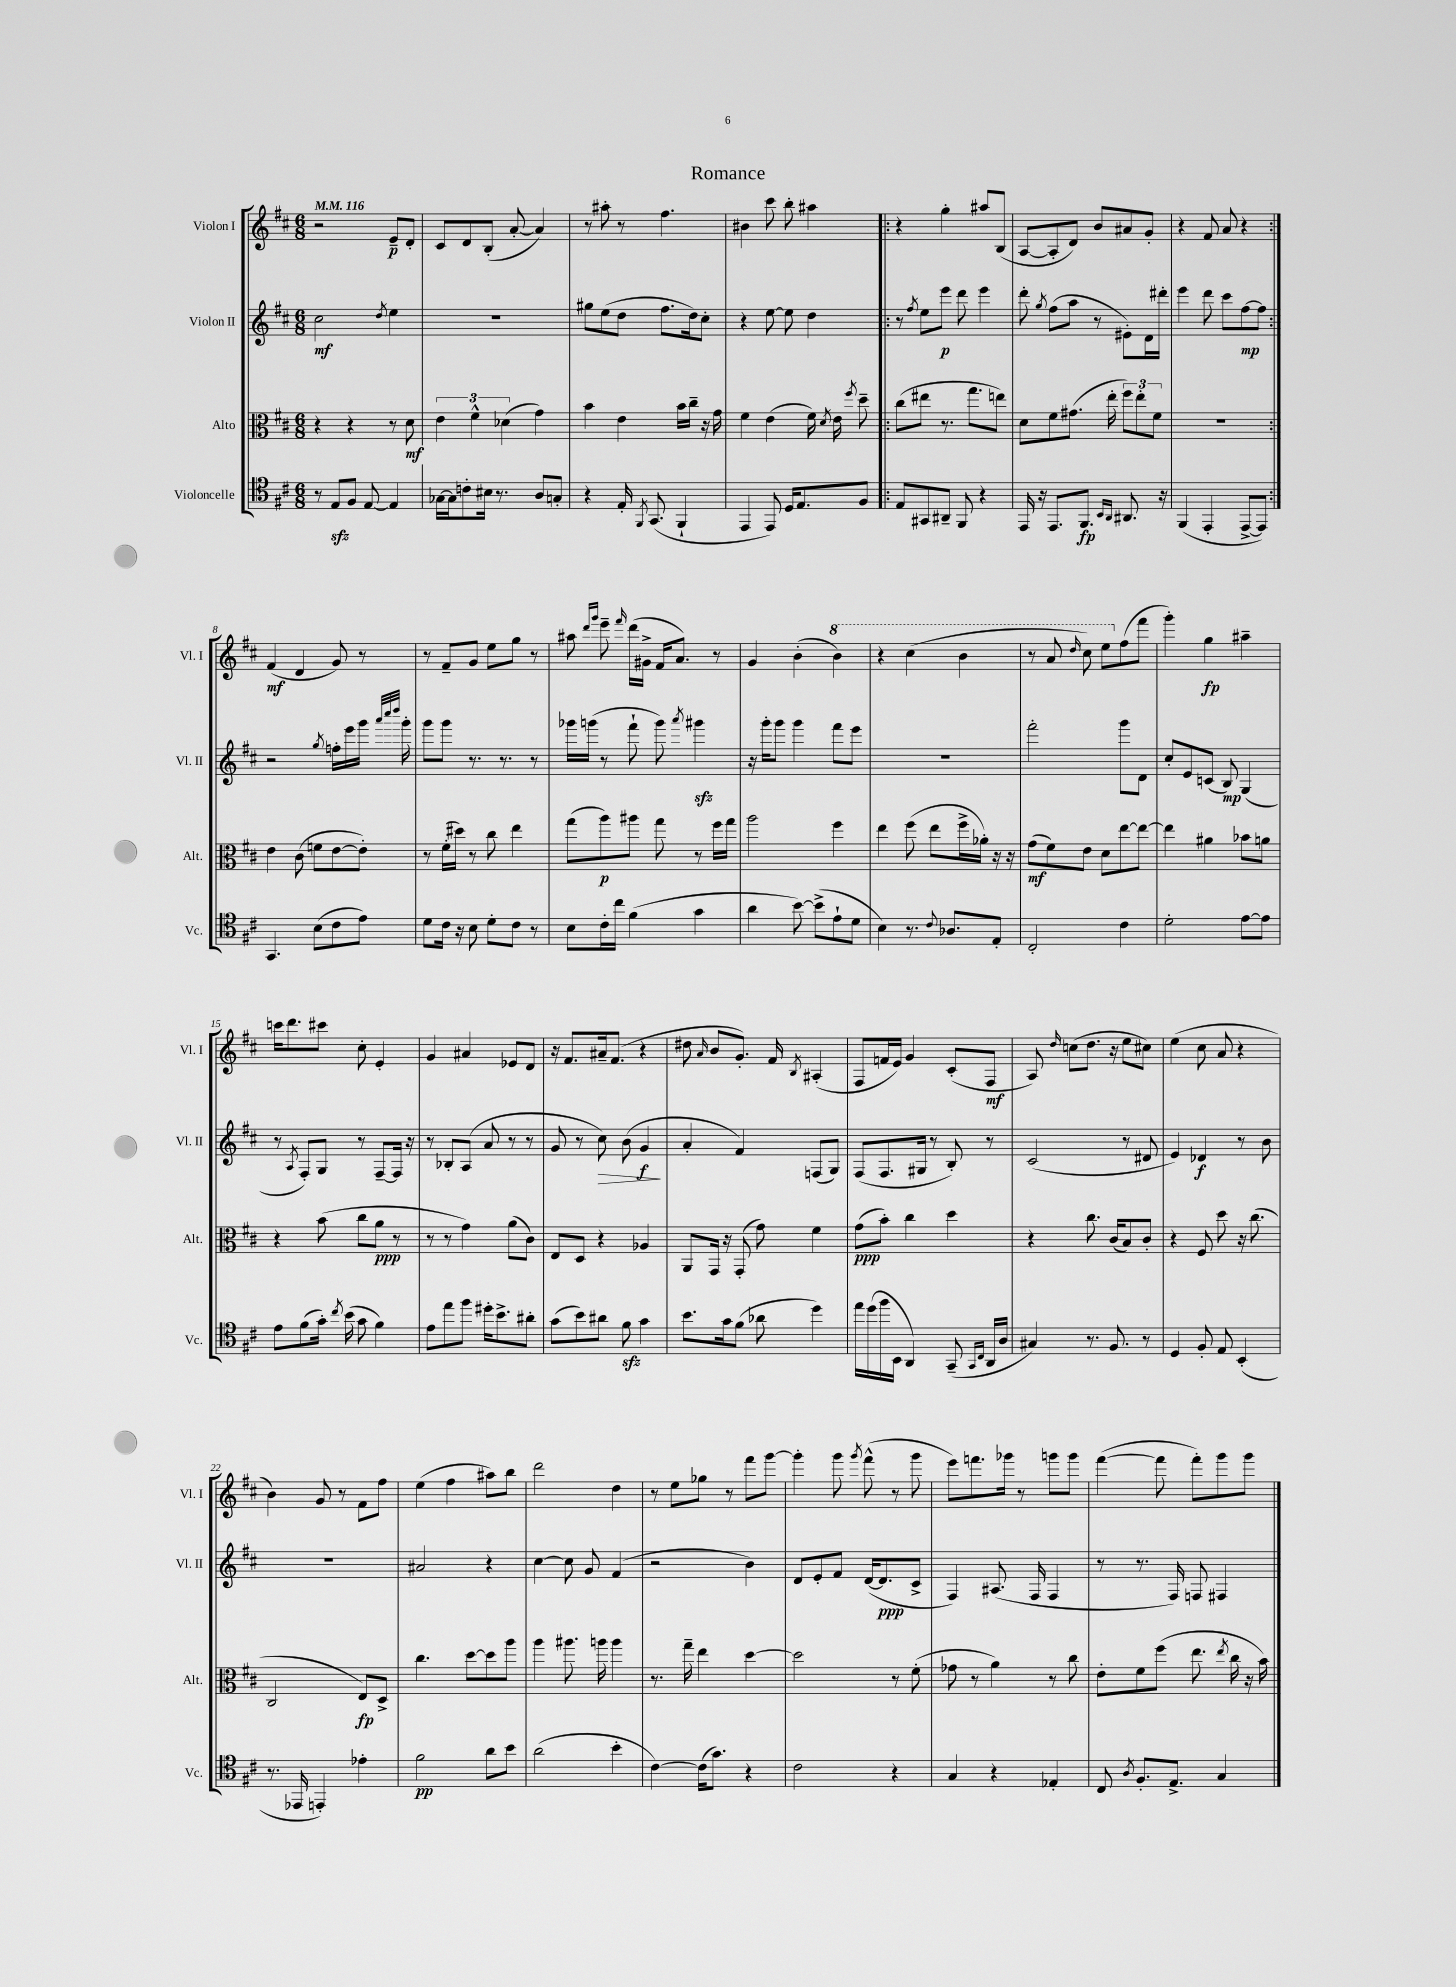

**kern	**dynam	**kern	**dynam	**kern	**dynam	**kern	**dynam
*part4	*part4	*part3	*part3	*part2	*part2	*part1	*part1
*staff4	*staff4	*staff3	*staff3	*staff2	*staff2	*staff1	*staff1
*I"Violoncelle	*	*I"Alto	*	*I"Violon II	*	*I"Violon I	*
*I'Vc.	*	*I'Alt.	*	*I'Vl. II	*	*I'Vl. I	*
*clefC4	*	*clefC3	*	*clefG2	*	*clefG2	*
*k[f#c#]	*	*k[f#c#]	*	*k[f#c#]	*	*k[f#c#]	*
*M6/8	*	*M6/8	*	*M6/8	*	*M6/8	*
*MM116	*	*MM116	*	*MM116	*	*MM116	*
=1	=1	=1	=1	=1	=1	=1	=1
8r	.	4r	.	2cc#\	mf	2r	.
8Ezz/L	.	.	.	.	.	.	.
8F#/J	.	4r	.	.	.	.	.
[8E/	.	.	.	.	.	.	.
.	.	.	.	8qdd/	.	.	.
4E/]	.	8r	.	4ee\	.	8e~/L	p
.	.	8d\	mf	.	.	8d'/J	.
=2	=2	=2	=2	=2	=2	=2	=2
[16G-X\LL	.	6e\	.	2.r	.	8c#/L	.
16G-\J]	.	.	.	.	.	.	.
8cn'\	.	.	.	.	.	8d/	.
.	.	6f#^^\	.	.	.	.	.
16B#X\Jk	.	.	.	.	.	(8B'/J	.
8.r	.	.	.	.	.	.	.
.	.	(6d-X\	.	.	.	.	.
.	.	.	.	.	.	[8a'/	.
8A/L	.	4g\)	.	.	.	4a/])	.
8Gn'/J	.	.	.	.	.	.	.
=3	=3	=3	=3	=3	=3	=3	=3
4r	.	4b\	.	8gg#X\L	.	8r	.
.	.	.	.	(8ee\	.	8aa#X'\	.
16E'/	.	4e\	.	8dd\J	.	8r	.
8qFF#/	.	.	.	.	.	.	.
(8.GG/	.	.	.	.	.	.	.
.	.	.	.	8.ff#\L	.	4.ff#\	.
4FF#`/	.	16b\LL	.	.	.	.	.
.	.	16cc#~\JJ	.	16dd\k)	.	.	.
.	.	16r	.	8cc#'\J	.	.	.
.	.	16g\	.	.	.	.	.
=4	=4	=4	=4	=4	=4	=4	=4
4EE/	.	4f#\	.	4r	.	4b#X\	.
8EE/)	.	(4e\	.	[8ee\	.	8ccc#\	.
16D/KL	.	.	.	8ee\]	.	8bb'\	.
8.E/	.	.	.	.	.	.	.
.	.	16f#\)	.	4dd\	.	4aa#X\	.
.	.	8qd/	.	.	.	.	.
.	.	16e\	.	.	.	.	.
.	.	8qff#/	.	.	.	.	.
8F#/J	.	8dd~\	.	.	.	.	.
=5!|:	=5!|:	=5!|:	=5!|:	=5!|:	=5!|:	=5!|:	=5!|:
8E/L	.	(8cc#\L	.	8r	.	4r	.
.	.	.	.	8qff#/	.	.	.
8GG#X/	.	8ee#X\J	.	8ee\L	.	.	.
8AA#X~/J	.	8.r	.	8eee\J	p	4gg'\	.
8FF#/	.	.	.	8ddd\	.	.	.
.	.	8.gg\L	.	.	.	.	.
4r	.	.	.	4eee\	.	8aa#X/L	.
.	.	8een\J)	.	.	.	(8B/J	.
=6	=6	=6	=6	=6	=6	=6	=6
16EE/	.	8d\L	.	8ddd'\	.	[8A/L	.
16r	.	.	.	.	.	.	.
.	.	.	.	8qgg/	.	.	.
8.EE/L	.	8f#\	.	(8ff#\L	.	8A'/]	.
.	.	(8.g#X\J	.	8aa\J	.	8d/J)	.
8.FF#/J	fp	.	.	.	.	.	.
.	.	.	.	8r	.	8b/L	.
.	.	16ee'\	.	.	.	.	.
16qqBB/LL	.	.	.	.	.	.	.
16qqAA/JJ	.	.	.	.	.	.	.
8.AA#X/	.	12ff#\L)	.	8e#X'\L)	.	8a#X/	.
.	.	12ee'\	.	.	.	.	.
.	.	.	.	16d\L	.	8g'/J	.
.	.	12f#\J	.	.	.	.	.
16r	.	.	.	16ddd#X'\JJ	.	.	.
=7	=7	=7	=7	=7	=7	=7	=7
(4FF#/	.	2.r	.	4eee\	.	4r	.
4EE'/	.	.	.	8ddd\	.	8f#/	.
.	.	.	.	8ccc#\L	.	8a/	.
[8EE^/L	.	.	.	[8ff#\	mp	4r	.
8EE/J])	.	.	.	8ff#\J]	.	.	.
!!LO:LB:g=z
=8:|!	=8:|!	=8:|!	=8:|!	=8:|!	=8:|!	=8:|!	=8:|!
4.GG/	.	4e\	.	2r	.	(4f#/	mf
.	.	(8c#\	.	.	.	4d/	.
(8B\L	.	8fn\L	.	.	.	.	.
.	.	.	.	8qgg/	.	.	.
8c#\	.	[8e\	.	16ffn'\LL	.	8g/)	.
.	.	.	.	16eee\	.	.	.
8e\J)	.	8e'\J])	.	16ggg\JJ	.	8r	.
.	.	.	.	32qqaaa/LLL	.	.	.
.	.	.	.	32qqcccc#/	.	.	.
.	.	.	.	32qqdddd/JJJ	.	.	.
.	.	.	.	16ggg'\	.	.	.
=9	=9	=9	=9	=9	=9	=9	=9
8d\L	.	8r	.	8ggg\L	.	8r	.
16c#\Jk	.	(16f#'\LL	.	8ggg\J	.	8f#~/L	.
16r	.	16dd#X\JJ)	.	.	.	.	.
8B\	.	8r	.	8.r	.	8g/J	.
8d'\L	.	8cc#\	.	.	.	8ee\L	.
.	.	.	.	8.r	.	.	.
8c#\J	.	4ee\	.	.	.	8gg\J	.
8r	.	.	.	8r	.	8r	.
=10	=10	=10	=10	=10	=10	=10	=10
8B\L	.	(8gg\L	.	16ggg-X\LL	.	8aa#X\	.
.	.	.	.	(16gggn\JJ	.	.	.
.	.	.	.	.	.	16qqddd/LL	.
.	.	.	.	.	.	16qqggg/JJ	.
16c#'\L	.	8aa\)	p	8r	.	8eee~\	.
16cc#\JJ	.	.	.	.	.	.	.
.	.	.	.	.	.	16qqfff#/	.
(4f#\	.	8aa#X\J	.	8fff#`\	.	(16ddd\LL	.
.	.	.	.	.	.	16g#X^\JJ	.
.	.	8gg\	.	8ggg\)	.	16f#/KL	.
.	.	.	.	.	.	8.a/J)	.
.	.	.	.	8qaaa/	.	.	.
4g\	.	8r	.	4ggg#Xzz\	.	.	.
.	.	16ff#\LL	.	.	.	8r	.
.	.	16gg\JJ	.	.	.	.	.
=11	=11	=11	=11	=11	=11	=11	=11
4a\	.	2aa\	.	16r	.	4g/	.
.	.	.	.	16ggg'\KL	.	.	.
.	.	.	.	8ggg\J	.	.	.
[8b\)	.	.	.	4ggg\	.	(4b'\	.
(8b^\L]	.	.	.	.	.	.	.
*	*	*	*	*	*	*8va	*
8e`\	.	4ff#\	.	8fff#\L	.	4bb\)	.
8d\J	.	.	.	8eee\J	.	.	.
=12	=12	=12	=12	=12	=12	=12	=12
4B\)	.	4ee\	.	2.r	.	4r	.
8.r	.	(8ff#\	.	.	.	(4ccc#\	.
.	.	8ee\L	.	.	.	.	.
8qqc#/	.	.	.	.	.	.	.
8.A-X/L	.	.	.	.	.	.	.
.	.	16ff#^\L	.	.	.	4bb\	.
.	.	16a-X'\JJ)	.	.	.	.	.
8E'/J	.	16r	.	.	.	.	.
.	.	16r	.	.	.	.	.
=13	=13	=13	=13	=13	=13	=13	=13
2C#'/	.	(8g\L	mf	2fff#'\	.	8r	.
.	.	8f#\)	.	.	.	8aa/	.
.	.	.	.	.	.	16qqddd/	.
.	.	8e\J	.	.	.	8ccc#\)	.
.	.	8d\L	.	.	.	8eee\L	.
*	*	*	*	*	*	*X8va	*
4c#\	.	[8ee\	.	8ggg\L	.	(8ff#\	.
.	.	8ee\J_	.	8d\J	.	8fff#\J	.
=14	=14	=14	=14	=14	=14	=14	=14
2d'\	.	4ee\]	.	8cc#'/L	.	4ggg'\)	.
.	.	.	.	8e/	.	.	.
.	.	4a#X\	.	(8cn/J	.	4gg\	fp
.	.	.	.	8B/)	mp	.	.
[8e\L	.	8b-X\L	.	(4G/	.	4aa#X~\	.
8e\J]	.	8an\J	.	.	.	.	.
!!LO:LB:g=z
=15	=15	=15	=15	=15	=15	=15	=15
8e\L	.	4r	.	8r	.	16cccn\KL	.
.	.	.	.	.	.	8.ddd\	.
.	.	.	.	8qA/	.	.	.
(8f#\	.	.	.	8F#'/L)	.	.	.
16g'\Jk)	.	(8b\	.	8G/J	.	8ccc#X\J	.
8qcc#/	.	.	.	.	.	.	.
(16b\	.	.	.	.	.	.	.
8g\	.	8cc#\L	.	8r	.	8cc#'\	.
4f#\)	.	8a\J	ppp	[8F#~/L	.	4e'/	.
.	.	8r	.	16F#/Jk]	.	.	.
.	.	.	.	16r	.	.	.
=16	=16	=16	=16	=16	=16	=16	=16
8e\L	.	8r	.	8r	.	4g/	.
8ee\	.	8r	.	8B-X'/L	.	.	.
8ff#\J	.	4g\)	.	(8A/J	.	4a#X/	.
16dd#X'\KL	.	.	.	8a/	.	.	.
8.b^\	.	.	.	.	.	.	.
.	.	(8a\L	.	8r	.	8e-X/L	.
8a#X'\J	.	8c#\J)	.	8r	.	8d/J	.
=17	=17	=17	=17	=17	=17	=17	=17
(8g\L	.	8E/L	.	8g/	.	16r	.
.	.	.	.	.	.	8.f#/L	.
8b\)	.	8D/J	.	8r	.	.	.
!	!	!	!	!	!LO:HP:b	!	!
8a#X\J	.	4r	.	8cc#\)	>	16a#X~/k	.
.	.	.	.	.	.	(8.f#/J	.
8f#zz\	.	.	.	(8b\	.	.	.
4g\	.	4A-X/	.	4g/	f	4r	.
.	.	.	.	.	]	.	.
=18	=18	=18	=18	=18	=18	=18	=18
8.b\L	.	8AA/L	.	4a'/	.	8dd#X\	.
.	.	.	.	.	.	16qqa/	.
.	.	16GG/Jk	.	.	.	8b/L	.
16g\k	.	16r	.	.	.	.	.
(8f#\J	.	(8GG'/	.	4f#/)	.	8.g'/J)	.
8a-X\	.	8g\)	.	.	.	.	.
.	.	.	.	.	.	16f#/	.
.	.	.	.	.	.	8qB/	.
4dd\)	.	4f#\	.	(8Fn/L	.	(4A#X'/	.
.	.	.	.	8G/J)	.	.	.
=19	=19	=19	=19	=19	=19	=19	=19
16ee\LL	.	(8g\L	ppp	(8F#/L	.	8F#/L	.
(16dd\	.	.	.	.	.	.	.
16ff#\	.	8b'\J)	.	8.F#/	.	16fn/L	.
16BB\JJ	.	.	.	.	.	16e/JJ)	.
4AA/)	.	4cc#\	.	.	.	4g/	.
.	.	.	.	16G#X/Jk	.	.	.
.	.	.	.	8r	.	.	.
(8GG~/	.	4dd\	.	8B'/)	.	(8c#'/L	.
16qqGG/LL	.	.	.	.	.	.	.
16qqC#/JJ	.	.	.	.	.	.	.
16AA/LL	.	.	.	8r	.	8F#/J	mf
16A/JJ	.	.	.	.	.	.	.
=20	=20	=20	=20	=20	=20	=20	=20
4G#X/)	.	4r	.	(2c#/	.	8A/)	.
.	.	.	.	.	.	16qqdd/	.
.	.	.	.	.	.	(8ccn\L	.
8.r	.	8.cc#\	.	.	.	8.dd\J	.
8.F#/	.	(16c#/KL	.	.	.	16r	.
.	.	8B/)	.	8r	.	8ee\L	.
8r	.	8c#'/J	.	8d#X/	.	8cc#X\J)	.
=21	=21	=21	=21	=21	=21	=21	=21
4D/	.	4r	.	4e/)	.	(4ee\	.
8F#'/	.	8F#/	.	4d-X/	f	8cc#\	.
8E/	.	8dd\	.	.	.	8a/	.
(4BB'/	.	16r	.	8r	.	4r	.
.	.	(8.cc#\	.	.	.	.	.
.	.	.	.	8b\	.	.	.
!!LO:LB:g=z
=22	=22	=22	=22	=22	=22	=22	=22
8.r	.	2C#/	.	2.r	.	4b\)	.
16EE-X/	.	.	.	.	.	.	.
4EEn'/)	.	.	.	.	.	8g/	.
.	.	.	.	.	.	8r	.
4e-X'\	.	8E/L)	fp	.	.	8f#\L	.
.	.	8D^/J	.	.	.	8ff#\J	.
=23	=23	=23	=23	=23	=23	=23	=23
2f#\	pp	4.cc#\	.	2a#X/	.	(4ee\	.
.	.	.	.	.	.	4ff#\	.
.	.	[8dd\L	.	.	.	.	.
8a\L	.	8dd\]	.	4r	.	8aa#X\L)	.
8b\J	.	8aa\J	.	.	.	8bb\J	.
=24	=24	=24	=24	=24	=24	=24	=24
(2a\	.	4aa\	.	[4cc#\	.	2ddd\	.
.	.	8.aa#X\	.	8cc#\]	.	.	.
.	.	.	.	8g/	.	.	.
.	.	16aan\	.	.	.	.	.
4b'\	.	4aa\	.	(4f#/	.	4dd\	.
=25	=25	=25	=25	=25	=25	=25	=25
[4c#\)	.	8.r	.	2r	.	8r	.
.	.	.	.	.	.	8ee\L	.
.	.	16gg~\	.	.	.	.	.
(16c#\KL]	.	4ee\	.	.	.	8gg-X\J	.
8.g\J)	.	.	.	.	.	.	.
.	.	.	.	.	.	8r	.
4r	.	[4dd\	.	4b\)	.	8fff#\L	.
.	.	.	.	.	.	[8ggg\J	.
=26	=26	=26	=26	=26	=26	=26	=26
2c#\	.	2dd\]	.	8d/L	.	4ggg'\]	.
.	.	.	.	8e'/	.	.	.
.	.	.	.	8f#/J	.	8ggg\	.
.	.	.	.	.	.	8qggg/	.
.	.	.	.	([16d/KL	.	(8fff#^^\	.
.	.	.	.	8.d/]	ppp	.	.
4r	.	8r	.	.	.	8r	.
.	.	(8f#'\	.	8c#^/J	.	8ggg\	.
=27	=27	=27	=27	=27	=27	=27	=27
4G/	.	8g-X\	.	4F#/)	.	8eee\L)	.
.	.	8r	.	.	.	8.fffn\	.
4r	.	4a\)	.	(8.A#X/	.	.	.
.	.	.	.	.	.	16ggg-X\Jk	.
.	.	.	.	.	.	8r	.
.	.	.	.	16F#/	.	.	.
4E-X'/	.	8r	.	4F#/	.	8gggn\L	.
.	.	8cc#\	.	.	.	8ggg\J	.
=28	=28	=28	=28	=28	=28	=28	=28
8C#/	.	8e'\L	.	8r	.	([4fff#\	.
8qA/	.	.	.	.	.	.	.
8.F#'/L	.	8f#\	.	8.r	.	.	.
.	.	(8ff#\J	.	.	.	8fff#\]	.
8.E^/J	.	.	.	16F#/)	.	.	.
.	.	8.ee\	.	8Fn/	.	8fff#'\L)	.
4G/	.	.	.	4F#X/	.	8ggg\	.
.	.	8qee/	.	.	.	.	.
.	.	16cc#\	.	.	.	.	.
.	.	16r	.	.	.	8ggg\J	.
.	.	16b\)	.	.	.	.	.
==	==	==	==	==	==	==	==
*-	*-	*-	*-	*-	*-	*-	*-
